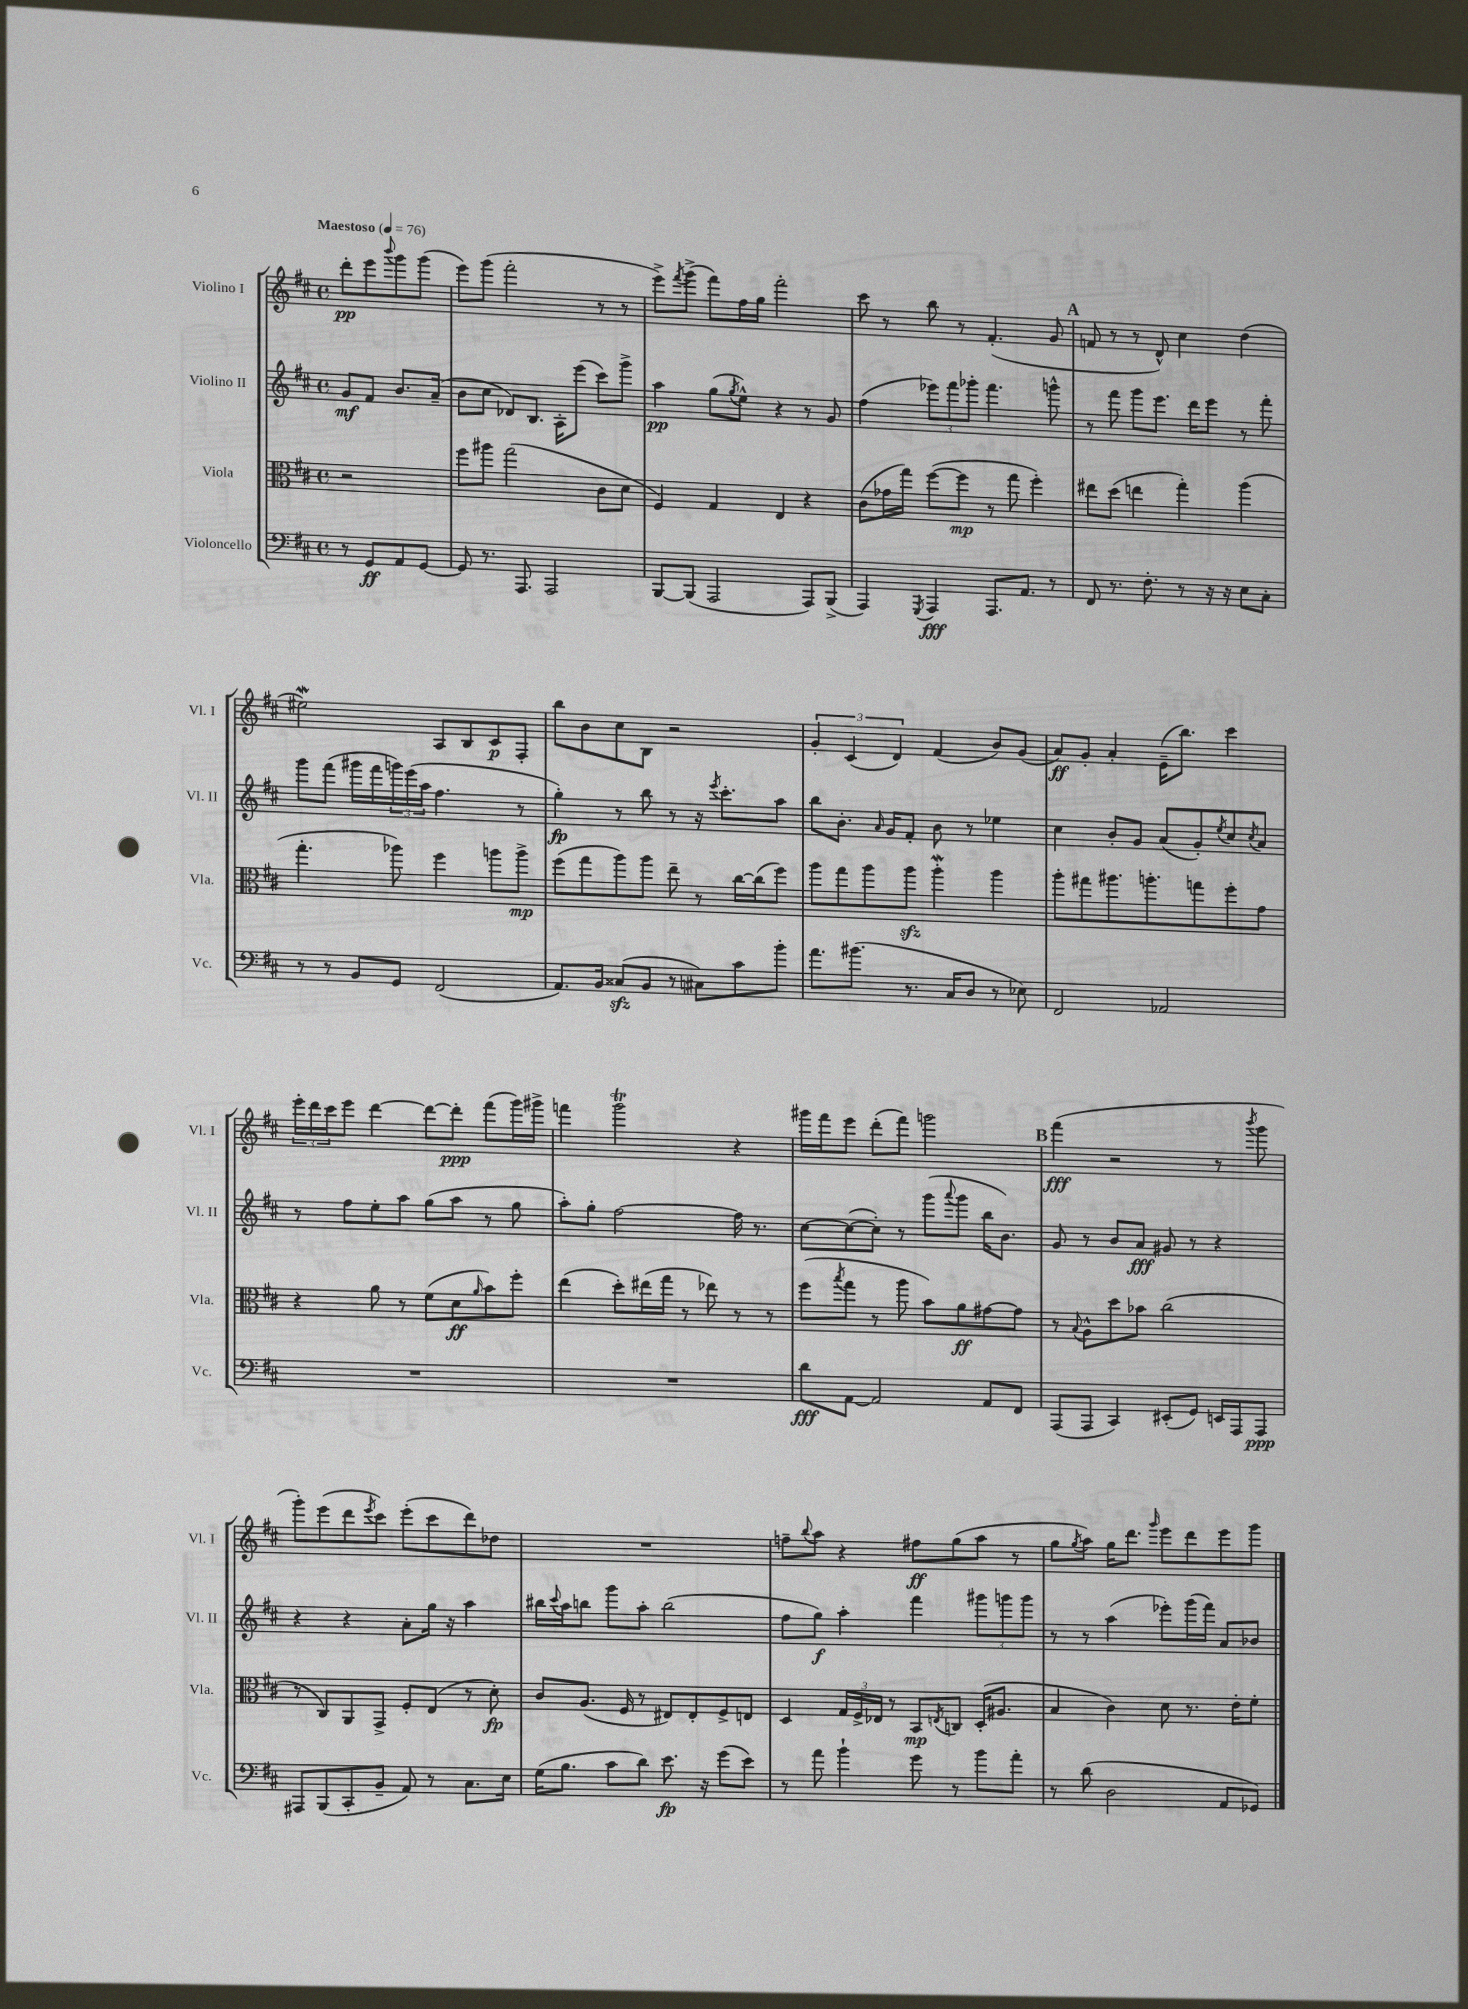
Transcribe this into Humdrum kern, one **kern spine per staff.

**kern	**kern	**kern	**kern
*staff4	*staff3	*staff2	*staff1
*clefF4	*clefC3	*clefG2	*clefG2
*k[f#c#]	*k[f#c#]	*k[f#c#]	*k[f#c#]
*M4/4	*M4/4	*M4/4	*M4/4
*met(c)	*met(c)	*met(c)	*met(c)
*MM76	*MM76	*MM76	*MM76
8r	2r	8g	8ddd'
8GG	.	8f#	8eee
.	.	.	8qqbbb
8AA	.	8.b	8ggg
[8GG	.	.	(8ggg
.	.	(16a~	.
=	=	=	=
8GG]	8ff#	8b	8eee)
8.r	8aa#	8cc#	(8ggg
.	(2gg	8d-)	2fff#'
8.AAA	.	.	.
.	.	8.B	.
2AAA	.	.	.
.	.	16A'	.
.	.	(8eee	.
.	8c#	8ccc#)	8r
.	8d	8ggg^	8r
=	=	=	=
[8BBB	4F#)	4aa	8eee^)
.	.	.	8qfff#
(8BBB]	.	.	(8ggg^
2AAA	4G	(8gg	8fff#)
.	.	8qgg	.
.	.	8ee^^)	16ff#
.	.	.	16gg
.	4E	4r	2fff#'
8AAA)	4r	8r	.
(8BBB^	.	8g	.
=	=	=	=
4AAA)	(8c#	(4ff#	8ccc#
.	16g-	.	8r
.	16gg)	.	.
8qGGG	.	.	.
4AAA	([8ff#	12eee-)	8bb
.	.	12fff#	.
.	8ff#]	.	8r
.	.	12ggg-'	.
8.AAA	8r	4.fff#	(4.f#'
.	8gg	.	.
8.AA	.	.	.
.	4ff#')	.	.
8r	.	8ggg^^	8g
=	=	=	=
8FF#	8ee#	8r	8f
8.r	(8dd	8fff#	8r
.	4ee	8ggg	8r
8.F#'	.	.	.
.	.	8.eee	8d^^)
8r	4gg')	.	4cc#
.	.	16ddd	.
16r	.	8eee	.
16r	.	.	.
8E	(4aa	8r	(4dd
8C#'	.	8fff#'	.
=	=	=	=
8r	4.gg'	8ggg	2ee#)
8r	.	(8fff#	.
8BB	.	16ggg#	.
.	.	16fff#	.
8GG	8aa-)	24ggg)	.
.	.	(24eee	.
.	.	24aa	.
(2FF#	4ff#	4.ff#	8A
.	.	.	8B
.	8aa	.	8c#
.	8aa^	8r	8F#'
=	=	=	=
8.AA)	(8ff#	4gg')	8bb
.	8gg	.	8b
16BB	.	.	.
(8C##	8aa)	8r	8cc#
8BB	8aa	8bb	8B
8r	8ee~	8r	2r
8C#)	8r	16r	.
.	.	8qeee	.
.	.	8.ccc#'	.
8c#	[16cc#	.	.
.	(16cc#]	.	.
8b'	8ff#)	8aa	.
=	=	=	=
8.a	8aa	8bb	6g'
.	8gg	8.b'	.
.	.	.	(6c#
(8.b#	.	.	.
.	8aa	.	.
.	.	16qqa	.
.	.	16g	.
.	.	.	6d)
8.r	8aa	8f#'	.
.	4aa'	8b	(4f#
16C#	.	.	.
8D	.	8r	.
8r	4aa	4ee-	8b)
8E-)	.	.	(8g
=	=	=	=
2FF#	8aa'	4cc#	8a)
.	8gg#	.	8g'
.	8.aa#	8b'	4a'
.	.	8g	.
.	8.aa'	.	.
2AA-	.	(8a	(16e~
.	.	.	8.bb)
.	8gg	8g')	.
.	.	8qee	.
.	8ff#'	8cc#	4ccc#
.	.	8qcc#	.
.	8g	8a	.
=	=	=	=
1r	4r	8r	24eee'
.	.	.	24ddd
.	.	.	24ccc#
.	.	8ff#	8eee
.	8a	8ee'	[4ddd
.	8r	8aa	.
.	(8f#	(8gg	8ddd_
.	8d	8aa	8ddd']
.	16qqa	.	.
.	8b)	8r	(8fff#
.	8ff#'	8gg	16ggg)
.	.	.	16ggg#^
=	=	=	=
1r	(4ee	8aa')	4fff
.	.	8gg'	.
.	8dd')	[2ff#	2ggg
.	(16ee#	.	.
.	16gg	.	.
.	8r	.	.
.	8ee-)	.	.
.	8r	16ff#]	4r
.	.	8.r	.
.	8r	.	.
=	=	=	=
8d	(8ff#	[8cc#	16ggg#
.	.	.	16fff#
.	8qbb	.	.
[8AA	8gg	(8cc#_	8eee
2AA]	8r	8cc#'])	(8ddd'
.	8aa	8r	8fff#)
.	8b)	(8ggg	2ggg
.	.	8qqaaa	.
.	8a	8ggg	.
8AA	[8g#	16bb	.
.	.	8.b)	.
8FF#	8g#]	.	.
=	=	=	=
(8AAA	8r	8g	(4fff#
.	8qqB	.	.
8AAA	8A^^	8r	.
4CC#)	8dd	8b	2r
.	8b-	8a	.
(8EE#'	(2cc#	8g#	.
8GG)	.	8r	.
16EE	.	4r	8r
16AAA	.	.	.
.	.	.	8qbbb
8AAA	.	.	8ggg
=	=	=	=
8AAA#	8r	4r	8ggg')
(8BBB	8C#)	.	(8eee
8CC#'	8AA	4r	8ddd
.	.	.	8qeee
8BB~	8GG^	.	8ccc#)
8AA)	8F#'	8a'	(8eee'
8r	(8E	16gg	8ccc#
.	.	16r	.
8.C#	8r	4aa	8ddd)
.	8d')	.	8dd-
16E	.	.	.
=	=	=	=
(16G	8c#	16bb#	1r
.	.	8qqccc#	.
8.B	.	16aa	.
.	(8.A	8bb	.
8c#	.	8ggg	.
.	16F#	.	.
8d)	8r	8aa'	.
8.e	8E#)	(2bb	.
.	8E#'	.	.
16r	.	.	.
(8g	8F#^	.	.
8e)	8E	.	.
=	=	=	=
8r	4D	8ff#	8ff~
.	.	.	8qqbb
8a	.	8gg)	8aa
4b`	24G	4aa'	4r
.	24F#^	.	.
.	24E-	.	.
.	8r	.	.
8g	8BB	4fff#	8ff#
.	8qE	.	.
8r	8C	.	(8gg
8b	(16D'	12ggg#	8aa
.	8.A#	.	.
.	.	12ggg	.
8a'	.	.	8r
.	.	12ggg	.
=	=	=	=
8r	4B	8r	8gg
.	.	.	8qgg
(8d	.	8r	8aa)
2D	4c#)	(4aa	16gg
.	.	.	8.ddd
.	.	.	16qqggg
.	8d	8eee-')	8eee
.	8.r	(16ggg	8ddd
.	.	16fff#)	.
8AA	.	8a	8eee
.	16e'	.	.
8GG-)	8f#'	8b-	8ggg
==	==	==	==
*-	*-	*-	*-
